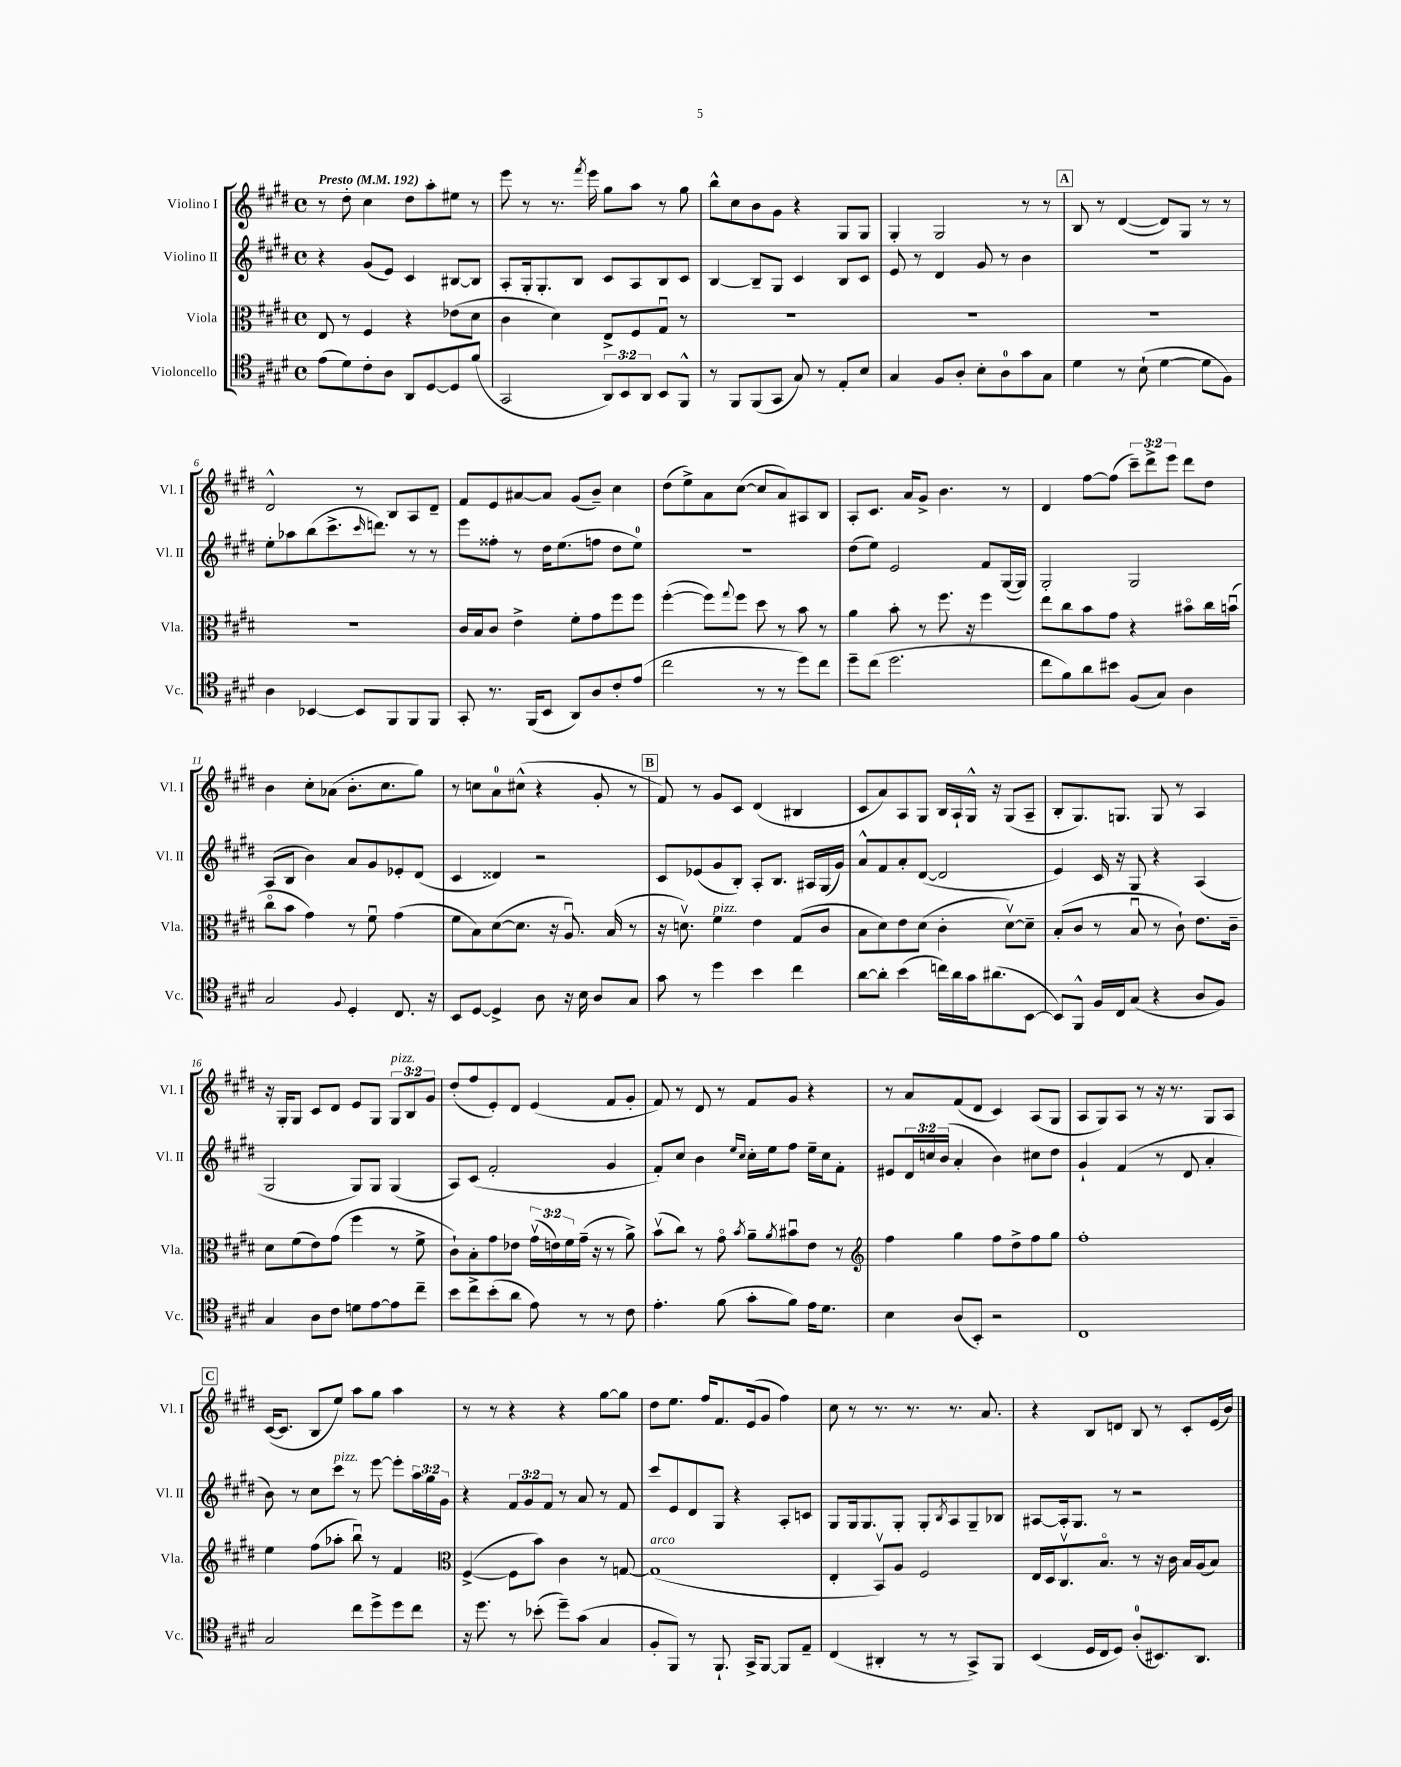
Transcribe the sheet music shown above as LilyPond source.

<<
\new StaffGroup <<
\new Staff = "s0" \with { instrumentName = "Violino I" shortInstrumentName = "Vl. I" } {
    \clef treble \key e \major \defaultTimeSignature \time 4/4 \override Staff.TupletNumber.text = #tuplet-number::calc-fraction-text \tempo "Presto" 4 = 192
    r8 dis''8-. cis''4 dis''8 a''8-. eis''8 r8 |
    e'''8 r8 r8. \acciaccatura { fis'''8 } e'''16 gis''8 a''8 r8 gis''8 |
    b''8-^ cis''8 b'8 gis'8 r4 gis8 gis8 |
    gis4-. gis2 r8 r8 |
    \mark \markup { \box "A" } b8 r8 dis'4~( dis'8) gis8 r8 r8 |
    dis'2-^ r8 b8 a8 dis'8-- |
    fis'8 e'8 ais'8~ ais'8 gis'8( b'8--) cis''4 |
    dis''8( e''8->) a'8 cis''8~( cis''8 a'8) ais8 b8 |
    a8-. cis'8. a'16 gis'8-> b'4. r8 |
    dis'4 fis''8~ fis''8( \tuplet 3/2 { cis'''8--) dis'''8-> e'''8 } dis'''8 dis''8 |
    b'4 cis''8-. aes'8( b'8.-. cis''8. gis''8) |
    r8 c''8 a'8-0 cis''8-^( r4 gis'8-. r8 |
    \mark \markup { \box "B" } fis'8) r8 gis'8 cis'8 dis'4( bis4 |
    cis'8 a'8) a8 gis8 b16 a16-! gis16-^ r16 gis8( a8-- |
    b8-. gis8.) g8. g8 r8 a4 |
    r16 gis16-. gis8 cis'8 dis'8 e'8 gis8 \tuplet 3/2 { gis8^\markup { \italic "pizz." } b8 gis'8 } |
    dis''8-.( fis''8 e'8-.) dis'8 e'4( fis'8 gis'8-. |
    fis'8) r8 dis'8 r8 fis'8 gis'8 r4 |
    r8 a'8 fis'8( dis'8 cis'4) a8( gis8 |
    a8 gis8) a8 r8 r16 r8. gis8 a8 |
    \mark \markup { \box "C" } cis'16~( cis'8. b8 e''8) a''8 gis''8 a''4 |
    r8 r8 r4 r4 gis''8~ gis''8 |
    dis''8 e''8. fis''16 fis'8. e'16( gis'8 fis''4) |
    cis''8 r8 r8. r8. r8. a'8. |
    r4 b8 d'8 b8 r8 cis'8-. e'16( b'16) \bar "|." |
}
\new Staff = "s1" \with { instrumentName = "Violino II" shortInstrumentName = "Vl. II" } {
    \clef treble \key e \major \defaultTimeSignature \time 4/4 \override Staff.TupletNumber.text = #tuplet-number::calc-fraction-text
    r4 gis'8( e'8) cis'4 bis8~ bis8 |
    a8-. gis16-. gis8.-. b8 cis'8 a8 b8 cis'8 |
    b4~ b8-- gis8 cis'4 b8 cis'8 |
    e'8 r8 dis'4 gis'8 r8 b'4 |
    \mark \markup { \box "A" } R1 |
    e''8-. aes''8 b''8( cis'''8.-> \grace { cis'''16 } d'''8.) r8 r8 |
    e'''8 fisis''8-. r8 dis''16 e''8.( f''8 dis''8 e''8-0) |
    R1 |
    dis''8( e''8) e'2 fis'8 gis16~( gis16) |
    gis2-. gis2 |
    a8( b8 b'4) a'8 gis'8 ees'8-. dis'8( |
    cis'4 disis'4) r2 |
    \mark \markup { \box "B" } cis'8 ees'8( gis'8 b8-.) a8-. b8. ais16 gis16( gis'16) |
    a'8-^ fis'8 a'8-. dis'8~( dis'2 |
    e'4) cis'16 r16 gis8 r4 a4( |
    gis2 gis8) gis8 gis4( |
    a8) cis'8( fis'2-. gis'4 |
    fis'8-.) cis''8 b'4 \grace { e''16 cis''16 } cis''16-. e''16 fis''8 e''16-- cis''16 fis'8-. |
    eis'8 \tuplet 3/2 { dis'16 c''16 b'16( } a'4-. b'4) cis''8 dis''8 |
    gis'4-! fis'4( r8 dis'8 a'4-. |
    \mark \markup { \box "C" } b'8) r8 cis''8 cis'''8^\markup { \italic "pizz." } r8 e'''8~ e'''8-. \tuplet 3/2 { a''16 gis''16 gis'16 } |
    r4 \tuplet 3/2 { fis'8 gis'8 fis'8 } r8 a'8 r8 fis'8 |
    cis'''8 e'8 dis'8 gis8 r4 a8-. c'8 |
    gis8 gis16 gis8. gis8-. gis8-. \acciaccatura { b8 } a8 gis8-- bes8 |
    ais8~ ais16-. gis8. r8 r2 \bar "|." |
}
\new Staff = "s2" \with { instrumentName = "Viola" shortInstrumentName = "Vla." } {
    \clef alto \key e \major \defaultTimeSignature \time 4/4 \override Staff.TupletNumber.text = #tuplet-number::calc-fraction-text
    e8 r8 fis4 r4 ees'8( dis'8 |
    cis'4 dis'4) e8-> fis8 gis8\downbow r8 |
    R1 |
    R1 |
    \mark \markup { \box "A" } R1 |
    R1 |
    cis'16 b16 cis'8 e'4-> fis'8-. gis'8 fis''8 fis''8 |
    fis''4~-.( fis''8) \appoggiatura { gis''8 } fis''8 dis''8 r8 b'8 r8 |
    a'4 b'8-. r8 fis''8. r16 fis''4 |
    e''8 cis''8 b'8 gis'8 r4 bis'8\flageolet cis''16 b'16\downbow( |
    cis''8\flageolet b'8 gis'4) r8 fis'8\downbow gis'4( |
    fis'8 b8) dis'8~( dis'8. r16 a8.\downbow) b16( r8 |
    \mark \markup { \box "B" } r16 d'8.\upbow) fis'4^\markup { \italic "pizz." } e'4 gis8( cis'8 |
    b8 dis'8) e'8 dis'8( cis'4-. dis'8~\upbow) dis'8-- |
    b8-.( cis'8 r8 b8\downbow r8 cis'8-!) e'8. cis'16-- |
    dis'8 fis'8( e'8) gis'8( fis''4 r8 fis'8-> |
    cis'8-!) b8-. gis'8 ees'8 \tuplet 3/2 { gis'16\upbow( e'16) fis'16 } gis'16--( r16 r8 a'8->) |
    b'8\upbow( cis''8) r8 gis'8\flageolet \acciaccatura { b'8 } a'8-- \acciaccatura { a'8 } bis'8\downbow e'8 r8 |
    \clef treble fis''4 gis''4 fis''8 dis''8-> fis''8 gis''8 |
    fis''1-. |
    \mark \markup { \box "C" } e''4 fis''8( aes''8-. b''8\downbow) r8 fis'4 |
    \clef alto fis4~->( fis8 b'8) cis'4 r8 g8~ |
    g1^\markup { \italic "arco" }( |
    e4-. b,8\upbow) a8 fis2 |
    e16 dis16 cis8.\upbow b8.\flageolet r8 r16 cis'16 b16 a16( b8) \bar "|." |
}
\new Staff = "s3" \with { instrumentName = "Violoncello" shortInstrumentName = "Vc." } {
    \clef tenor \key e \major \defaultTimeSignature \time 4/4 \override Staff.TupletNumber.text = #tuplet-number::calc-fraction-text
    e'8( dis'8) cis'8-. a8 a,8 dis8~ dis8 fis'8( |
    gis,2 \tuplet 3/2 { a,8) b,8 a,8 } b,8 fis,8-^ |
    r8 fis,8 fis,8( gis,8 gis8) r8 e8-. b8 |
    gis4 fis8 a8-. b8-. a8-0 gis'8 gis8 |
    \mark \markup { \box "A" } dis'4 r8 b8-!( dis'4~ dis'8 fis8) |
    a4 bes,4~ bes,8 fis,8 fis,8 fis,8 |
    gis,8-. r8. fis,16( b,8 a,8) a8 cis'8-. e'8( |
    cis''2 r8 r8 dis''8) cis''8 |
    dis''8-- cis''8( dis''2. |
    cis''8 fis'8) a'8 bis'8 fis8( gis8) a4 |
    gis2 \appoggiatura { fis8 } dis4-. cis8. r16 |
    b,8 dis8~ dis4-> a8 r16 b16 a8 gis8 |
    \mark \markup { \box "B" } gis'8 r8 dis''4 b'4 cis''4 |
    a'8~ a'8-. b'4( c''16) a'16 gis'16 ais'8.( b,8~ |
    b,8) fis,8-^ fis16 cis16 gis8( r4 a8 fis8) |
    gis4 a8 cis'8 d'8 e'8~ e'8 cis''8-- |
    b'8 cis''8-> b'8-.( a'8 e'8) r8 r8 cis'8 |
    e'4.-. fis'8( gis'8-. fis'8) e'16 dis'8. |
    b4 a8( b,8-.) r2 |
    cis1 |
    \mark \markup { \box "C" } gis2 cis''8 dis''8-> dis''8 cis''8 |
    r16 dis''8. r8 bes'8-.( dis''8--) gis'8( gis4 |
    fis8-. fis,8) r8 fis,8.-! gis,16-> fis,8~ fis,8 e8-- |
    cis4( ais,4-. r8 r8 gis,8->) fis,8 |
    b,4( dis16 cis16 dis8) a8-0-.( bis,8.) a,8. \bar "|." |
}
>>
>>
